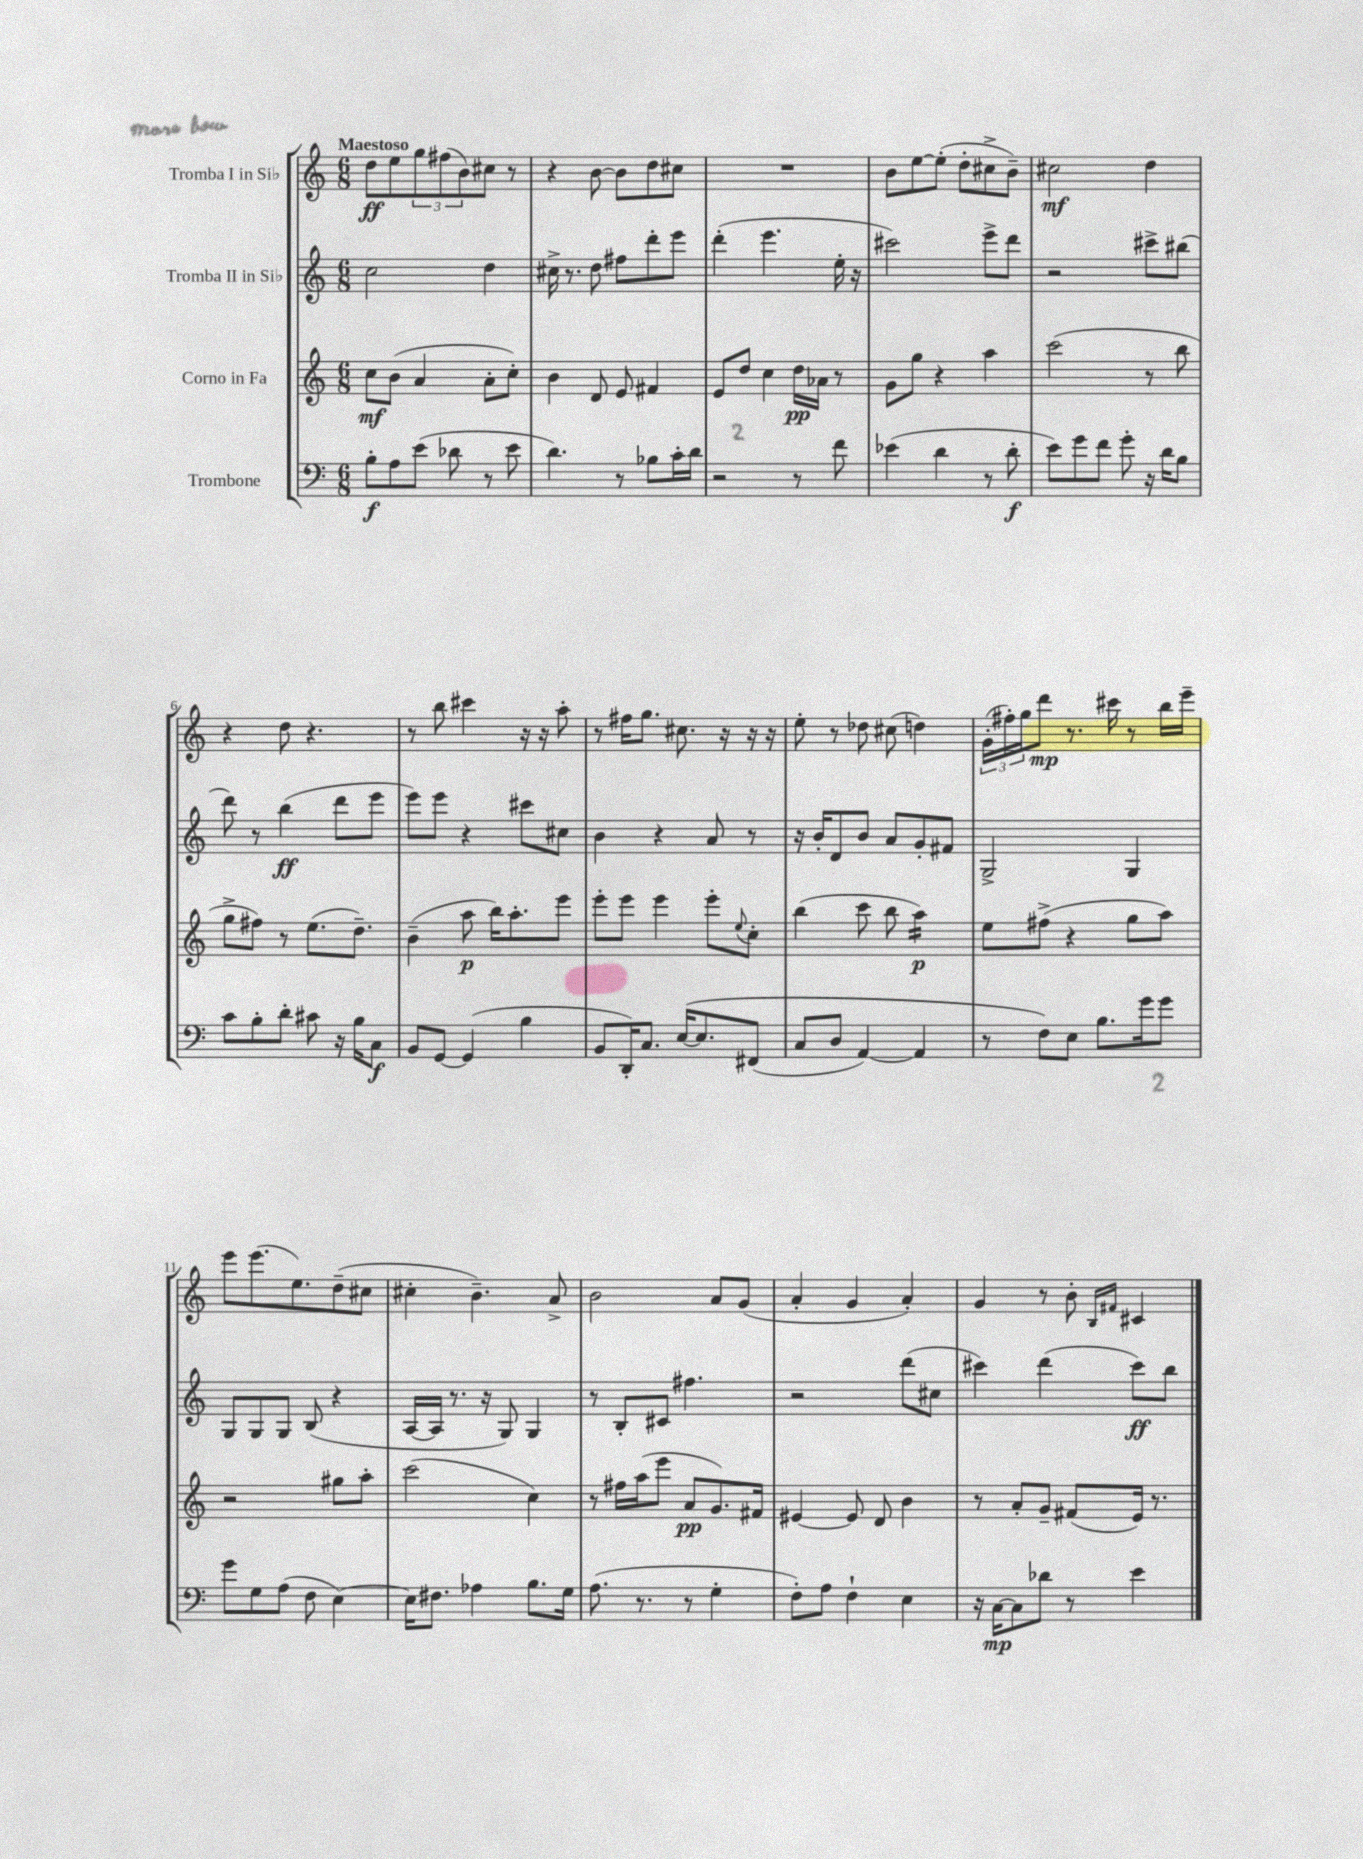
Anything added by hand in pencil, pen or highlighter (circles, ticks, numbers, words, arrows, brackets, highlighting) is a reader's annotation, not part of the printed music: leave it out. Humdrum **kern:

**kern	**kern	**kern	**kern
*staff4	*staff3	*staff2	*staff1
*clefF4	*clefG2	*clefG2	*clefG2
*k[]	*k[]	*k[]	*k[]
*M6/8	*M6/8	*M6/8	*M6/8
8B'	8cc	2cc	8dd
8A	(8b	.	8ee
(8e	4a	.	12gg
.	.	.	(12ff#
8d-	.	.	.
.	.	.	12b)
8r	8a'	4dd	8cc#
8e	8cc')	.	8r
=	=	=	=
4.d)	4b	16cc#^	4r
.	.	8.r	.
.	8d	8dd	[8b
8r	8e	8ff#	8b]
8B-	4f#	8ddd'	8dd
16c'	.	8eee	8cc#
16d	.	.	.
=	=	=	=
2r	8e	(4ddd'	2.r
.	8dd	.	.
.	4cc	4.eee	.
8r	16dd	.	.
.	16a-	.	.
8f	8r	16ee'	.
.	.	16r	.
=	=	=	=
(4e-	8g	2ccc#)	8b
.	8gg	.	[8ee
4d	4r	.	(8ee']
.	.	.	8dd'
8r	4aa	8eee^	8cc#^
8d'	.	8ddd	8b~)
=	=	=	=
8e)	(2ccc	2r	2cc#
8g	.	.	.
8f	.	.	.
8g'	.	.	.
16r	8r	8ccc#^	4dd
16d	.	.	.
8B	8bb	(8bb#	.
=	=	=	=
8c	8gg^	8ddd)	4r
8B'	8ff#)	8r	.
8d'	8r	(4bb	8dd
8c#	(8.ee	.	4.r
16r	.	8ddd	.
16B	8.dd~)	.	.
8C	.	8eee	.
=	=	=	=
8BB	(4b~	8eee)	8r
[8GG	.	8eee	8bb
(4GG]	8aa	4r	4ccc#
.	16bb)	.	.
.	8.aa'	.	.
4B	.	8ccc#	16r
.	.	.	16r
.	8eee	8cc#	8aa'
=	=	=	=
8BB	8eee'	4b	8r
16DD')	8eee	.	16ff#
8.C	.	.	8.gg
.	4eee	4r	.
&([16E	.	.	8.cc#
8.E]	.	.	.
.	8eee'	8a	.
.	.	.	16r
.	8qqee	.	.
(8FF#	8cc'	8r	16r
.	.	.	16r
=	=	=	=
8C	(4bb	16r	8ee'
.	.	16b'	.
8D	.	8d	8r
[4AA)	8ccc	8b	8dd-
.	8bb	8a	(8cc#
4AA]	4aa)	8g'	4dd)
.	.	8f#	.
=	=	=	=
8r	8ee	2G^	(24g'
.	.	.	24ff#')
.	.	.	24gg
8F&)	(8ff#^	.	8ddd
8E	4r	.	8.r
8.B	.	.	.
.	.	.	16ccc#
.	8gg	4G	8r
16g	.	.	.
8g	8aa)	.	16bb
.	.	.	16eee~
=	=	=	=
8g	2r	8G	8eee
8G	.	8G	(8.eee
(8A	.	8G	.
.	.	.	8.ee)
8F	.	(8B	.
[4E)	8gg#	4r	(8dd~
.	8aa'	.	8cc#
=	=	=	=
16E]	(2ccc	[16A	4cc#'
8.F#	.	16A]	.
.	.	8.r	.
4A-	.	.	4.b~)
.	.	16r	.
.	.	8G)	.
8.B	4cc)	4G	.
.	.	.	8a^
16G	.	.	.
=	=	=	=
(8.A	8r	8r	2b
.	16ff#	8B'	.
8.r	(16aa	.	.
.	8eee	8c#	.
8r	8a	4.ff#	.
4G'	8.g)	.	8a
.	.	.	(8g
.	16f#	.	.
=	=	=	=
8F')	[4e#	2r	4a'
8A	.	.	.
4F`	8e#]	.	4g
.	8d	.	.
4E	4b	(8ddd	4a')
.	.	8cc#	.
=	=	=	=
16r	8r	4ccc#)	4g
[16C	.	.	.
8C]	8a'	.	.
8d-	8g~	(4ddd	8r
8r	(8f#	.	8b'
.	.	.	16qqB
.	.	.	16qqf#
4e	16e)	8ccc#)	4c#
.	8.r	.	.
.	.	8bb	.
==	==	==	==
*-	*-	*-	*-
